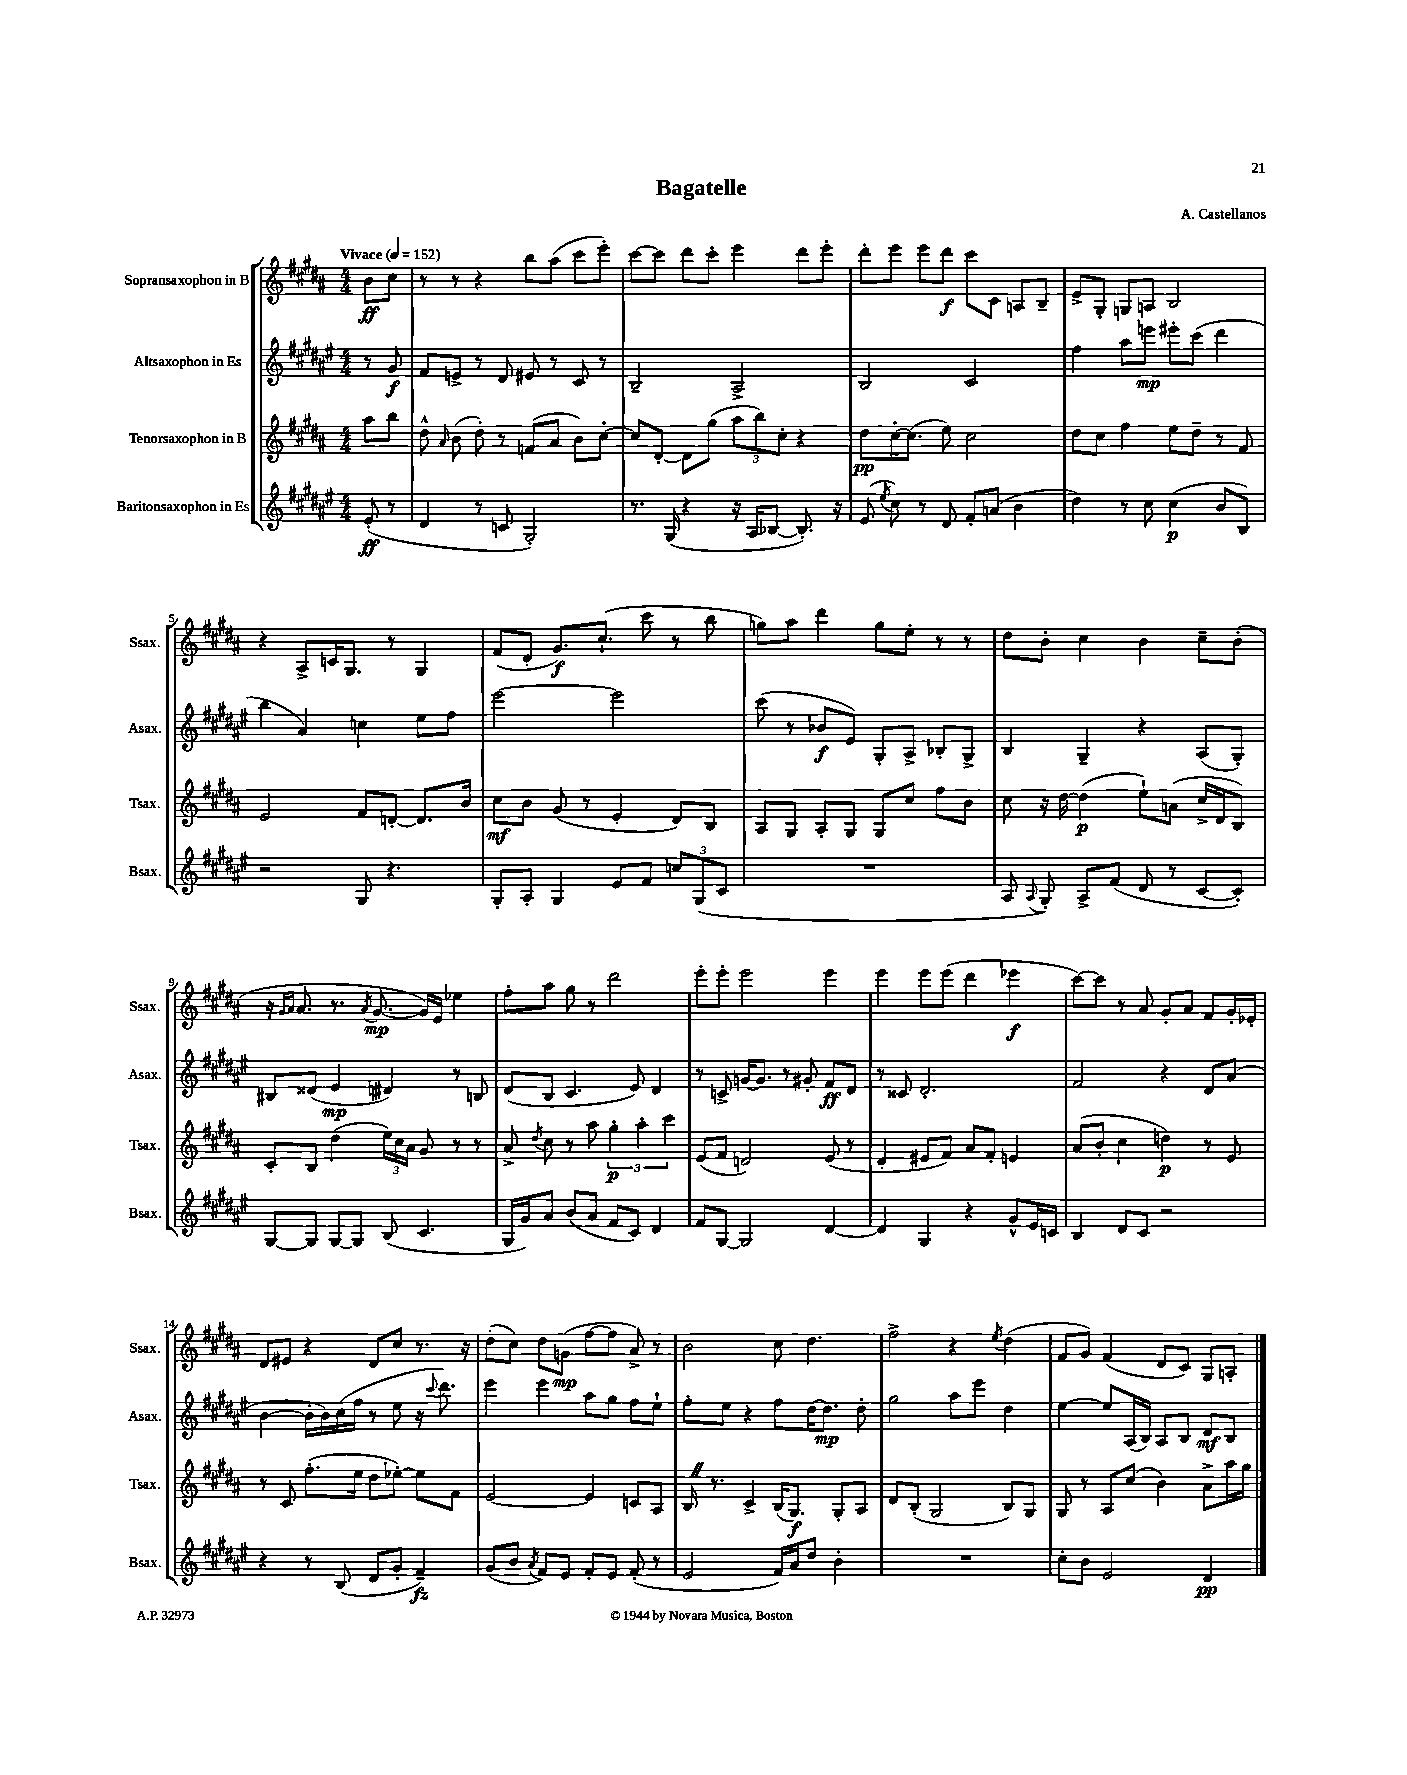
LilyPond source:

\header { title = "Bagatelle" composer = "A. Castellanos" }
<<
\new StaffGroup <<
\new Staff = "s0" \with { instrumentName = "Sopransaxophon in B" shortInstrumentName = "Ssax." } {
    \clef treble \key b \major \numericTimeSignature \time 4/4 \partial 4 \tempo "Vivace" 4 = 152
    \autoBeamOff b'8[\ff cis''8] |
    r8 r8 r4 b''8[ ais''8]( cis'''8[ e'''8]-.) |
    cis'''8[~ cis'''8] dis'''8[ cis'''8]-. e'''4 dis'''8[ e'''8]-. |
    dis'''8[-. e'''8] e'''8[ dis'''8]\f cis'''8[ cis'8] a8[ b8]-- |
    e'8[-> gis8]-. g8[ a8] b2 |
    r4 ais8[-> c'16 gis8.] r8 gis4 |
    fis'8[( dis'8]-. gis'8.[\f) cis''8.]-!( cis'''8 r8 b''8 |
    g''8[) ais''8] dis'''4 g''8[ e''8]-. r8 r8 |
    dis''8[ b'8]-. cis''4 b'4 cis''8[-- b'8]-.( |
    r16 \grace { gis'16[ ais'16] } ais'8. r8. \acciaccatura { ais'8 } gis'8.~\mp gis'16[) e'16] ees''4 |
    fis''8[-. ais''8] gis''8 r8 dis'''2 |
    e'''8[-. e'''8]-. e'''2 e'''4 |
    e'''4 e'''8[ e'''8]( dis'''4 ees'''4\f |
    cis'''8[~) cis'''8] r8 ais'8 gis'8[-. ais'8] fis'8[ gis'16-. ees'16]-. |
    dis'8[ eis'8] r4 dis'8[ cis''8] r8. r16 |
    dis''8[-.( cis''8]) dis''8[ g'8]\mp( fis''8[~ fis''8] ais'8->) r8 |
    b'2 cis''8 dis''4. |
    fis''2-> r4 \acciaccatura { e''8 } dis''4( |
    fis'8[ gis'8]) fis'4( dis'8[ cis'8]) gis8[ a8]-. \bar "|." |
}
\new Staff = "s1" \with { instrumentName = "Altsaxophon in Es" shortInstrumentName = "Asax." } {
    \clef treble \key fis \major \numericTimeSignature \time 4/4 \partial 4
    \autoBeamOff r8 gis'8\f |
    fis'8[ e'8]-> r8 dis'8 eis'8 r8 cis'8 r8 |
    b2-- ais2-> |
    b2 cis'2 |
    fis''4 ais''8[ e'''8]\mp eis'''8[-. cis'''8]( dis'''4 |
    b''4 ais'4) c''4 eis''8[ fis''8] |
    eis'''2~ eis'''2 |
    cis'''8( r8 bes'8[\f eis'8]) gis8[-. ais8]-> bes8[-. gis8]-> |
    b4 gis4-- r4 ais8[( gis8]-.) |
    bis8[ disis'8]( eis'4\mp dis'4) r8 b8 |
    dis'8[( b8] cis'4. eis'8) dis'4 |
    r8 c'8-> g'16[~ g'8.] r8 gis'8-. fis'8[\ff dis'8] |
    r8 cisis'8 dis'2.-. |
    fis'2 r4 dis'8[ ais'8]( |
    b'4~ b'16[-. b'16) cis''16( fis''16] r8 eis''8 r16 \appoggiatura { cis'''8 } dis'''8.) |
    eis'''4 eis'''4 ais''8[ gis''8] fis''8[ eis''8]-! |
    fis''8[-. eis''8] r4 fis''8[ dis''16~ dis''8.]\mp dis''8-. |
    gis''2 ais''8[ eis'''8] dis''4 |
    eis''4~ eis''8[ ais16( b16]) ais8[ b8] dis'8[\mf b8] \bar "|." |
}
\new Staff = "s2" \with { instrumentName = "Tenorsaxophon in B" shortInstrumentName = "Tsax." } {
    \clef treble \key b \major \numericTimeSignature \time 4/4 \partial 4
    \autoBeamOff ais''8[ b''8] |
    dis''8-^ \grace { ais'16 } b'8( dis''8-.) r8 f'8[( ais'8] b'8[) cis''8]~-. |
    cis''8[ dis'8]~-. dis'8[ gis''8]( \tuplet 3/2 { ais''8[ b''8) cis''8]-. } r4 |
    dis''8[\pp cis''16~-. cis''8.]( e''8) cis''2 |
    dis''8[ cis''8] fis''4 e''8[ dis''8]-- r8 fis'8 |
    e'2 fis'8[ d'8]~-. d'8.[ b'16] |
    cis''8[\mf b'8] gis'8( r8 e'4-. dis'8[) b8] |
    ais8[ gis8] ais8[-. gis8] gis8[ cis''8] fis''8[ b'8] |
    cis''8 r16 dis''16~ dis''4\p( e''8[-!) a'8]( cis''16[-> dis'16 b8]) |
    cis'8[-. b8] dis''4( \tuplet 3/2 { e''16[) cis''16 ais'16] } gis'8 r8 r8 |
    ais'8-> \acciaccatura { dis''8 } cis''8 r8 ais''8 \tuplet 3/2 { gis''4-.\p ais''4-. cis'''4 } |
    e'8[( fis'8] d'2) e'8( r8 |
    dis'4-. eis'8[ fis'8]) ais'8[ fis'8]-. e'4 |
    ais'8[( b'8]-. cis''4 d''4\p) r8 e'8 |
    r8 cis'8 fis''8.[-.( e''16] dis''8[ ees''8]~-.) ees''8[ fis'8] |
    e'2~ e'4 c'8[ ais8] |
    b16 \once \override BreathingSign.text = \markup { \musicglyph "scripts.caesura.straight" } \breathe r8. cis'4-> b16[( gis8.]\f) gis8[-. ais8] |
    dis'8[ b8]-.( gis2 b8[) gis8] |
    gis8 r8 ais8[ cis''8]( b'4) ais'8[-> ais''16 gis''16] \bar "|." |
}
\new Staff = "s3" \with { instrumentName = "Baritonsaxophon in Es" shortInstrumentName = "Bsax." } {
    \clef treble \key fis \major \numericTimeSignature \time 4/4 \partial 4
    \autoBeamOff eis'8-.\ff( r8 |
    dis'4 r8 c'8 gis2-.) |
    r8. gis16( r4 r16 ais16[ bes8]~ bes8.-.) r16 |
    eis'8( \acciaccatura { eis''8 } cis''8) r8 dis'8 fis'8[-. a'8]( b'4 |
    dis''4) r8 cis''8 cis''4\p( b'8[ b8]) |
    r2 gis8 r4. |
    gis8[-. ais8]-. gis4 eis'8[ fis'8] \tuplet 3/2 { c''8[ gis8( cis'8] } |
    R1 |
    ais8 \appoggiatura { ais8 } gis8-.) ais8[-> fis'8]( dis'8 r8 cis'8[~ cis'8]-.) |
    gis8[~ gis8] gis8[~ gis8] b8( cis'4. |
    gis16[ gis'16) ais'8] b'8[( ais'8] fis'8[ cis'8]) dis'4 |
    fis'8[ gis8]~ gis2 dis'4~ |
    dis'4 gis4 r4 gis'8[-^ eis'16 c'16] |
    b4 dis'8[ cis'8] r2 |
    r4 r8 b8( dis'8[ gis'8]-. fis'4--\fz) |
    gis'8[( b'8] \acciaccatura { ais'8 } fis'8[) eis'8] fis'8[-. eis'8] fis'8-.( r8 |
    eis'2 fis'16[) ais'16 dis''8] b'4-. |
    R1 |
    cis''8[-. b'8] eis'2 dis'4\pp \bar "|." |
}
>>
>>
